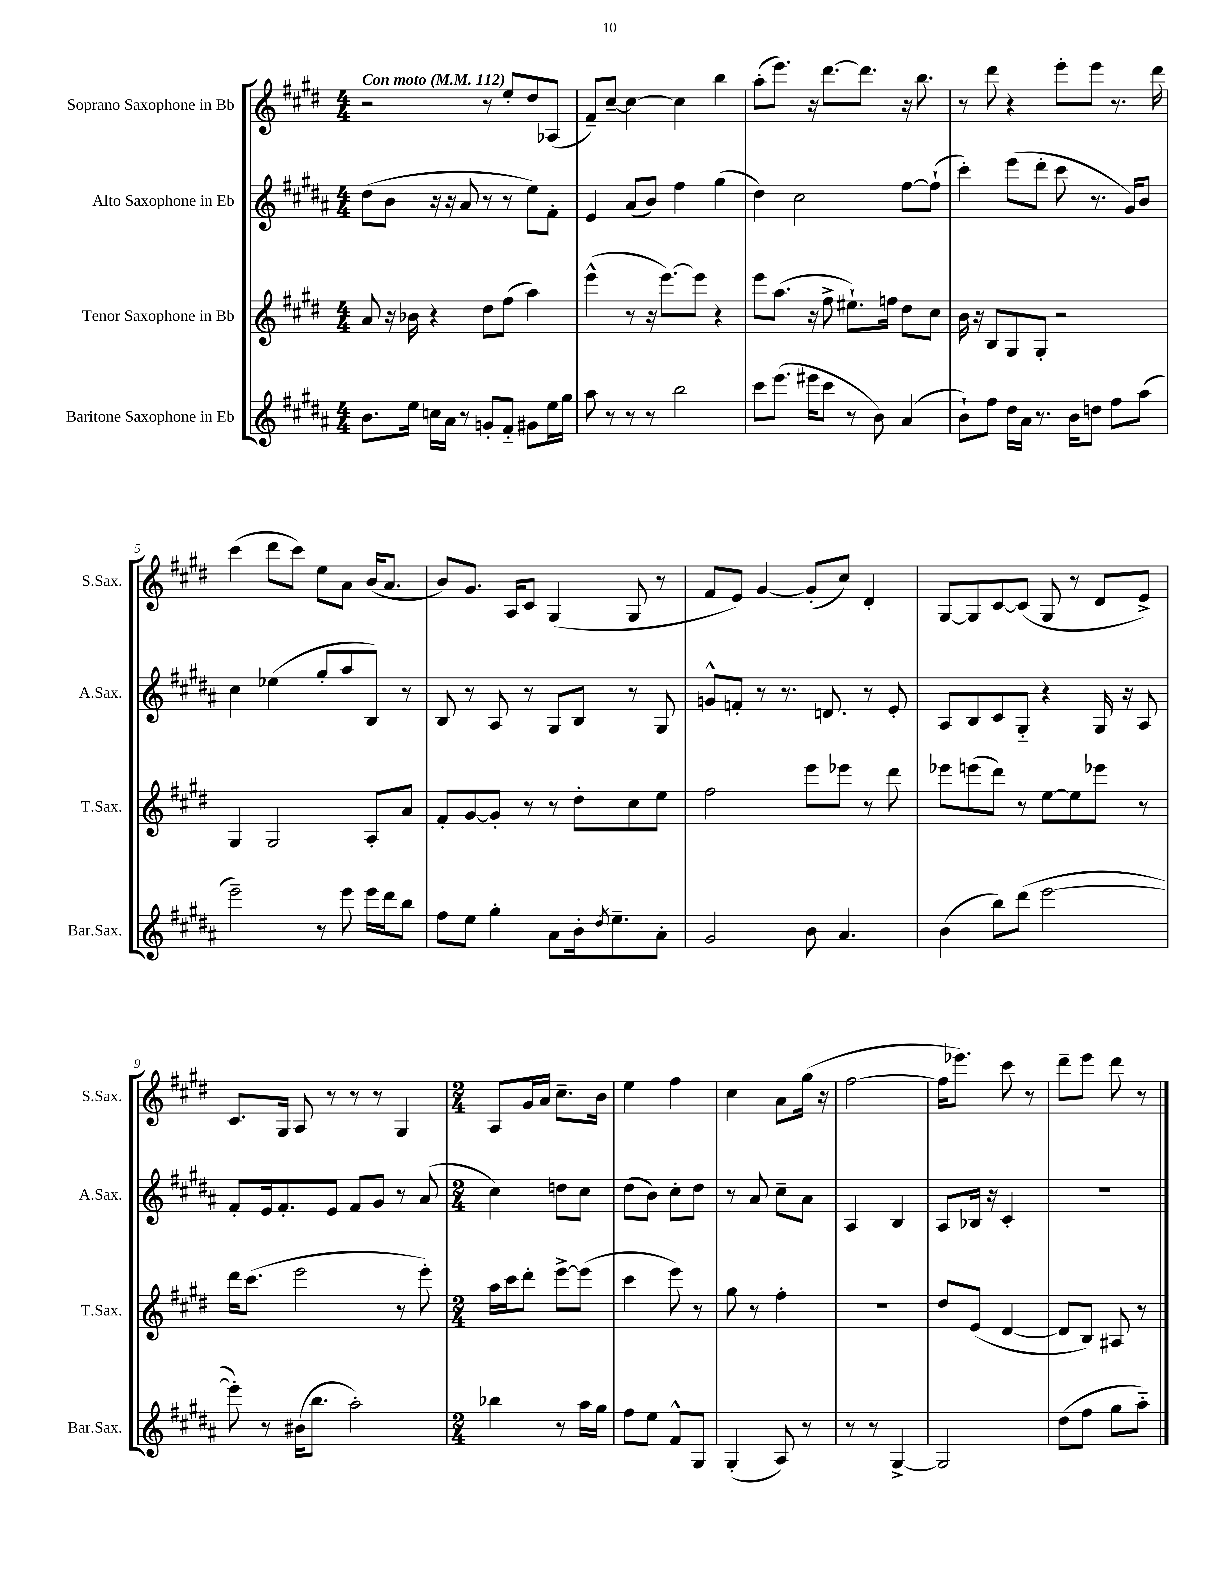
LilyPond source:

<<
\new StaffGroup <<
\new Staff = "s0" \with { instrumentName = "Soprano Saxophone in Bb" shortInstrumentName = "S.Sax." } {
    \clef treble \key e \major \numericTimeSignature \time 4/4 \tempo "Con moto" 4 = 112
    r2 r8 e''8-. dis''8 aes8( |
    fis'8--) cis''8~-- cis''4~ cis''4 b''4 |
    a''8-.( e'''8.) r16 dis'''8.~ dis'''8. r16 b''8. |
    r8 dis'''8 r4 e'''8-. e'''8 r8. dis'''16 |
    cis'''4( dis'''8 cis'''8) e''8 a'8 b'16( a'8. |
    b'8) gis'8. a16 cis'8 gis4( gis8 r8 |
    fis'8 e'8) gis'4~ gis'8-.( cis''8) dis'4-. |
    gis8~ gis8 cis'8~ cis'8( gis8 r8 dis'8 e'8->) |
    cis'8. gis16 a8 r8 r8 r8 gis4 |
    \numericTimeSignature \time 2/4 a8 gis'16 a'16 cis''8.-- b'16 |
    e''4 fis''4 |
    cis''4 a'8 gis''16( r16 |
    fis''2~ |
    fis''16 ees'''8.) cis'''8 r8 |
    dis'''8-- e'''8 dis'''8 r8 \bar "|." |
}
\new Staff = "s1" \with { instrumentName = "Alto Saxophone in Eb" shortInstrumentName = "A.Sax." } {
    \clef treble \key b \major \numericTimeSignature \time 4/4
    dis''8( b'8 r16 r16 ais'8 r8 r8 e''8) fis'8-. |
    e'4 ais'8( b'8) fis''4 gis''4( |
    dis''4) cis''2 fis''8~ fis''8-!( |
    cis'''4-.) e'''8( dis'''8-. cis'''8 r8. gis'16) b'8 |
    cis''4 ees''4( gis''8-. ais''8 b8) r8 |
    b8 r8 ais8 r8 gis8 b8 r8 gis8 |
    g'8-^ f'8-. r8 r8. d'8. r8 e'8-. |
    ais8 b8 cis'8 gis8-_ r4 gis16 r16 ais8 |
    fis'8-. e'16 fis'8.-. e'8 fis'8 gis'8 r8 ais'8( |
    \numericTimeSignature \time 2/4 cis''4) d''8 cis''8 |
    dis''8( b'8) cis''8-. dis''8 |
    r8 ais'8 cis''8-- ais'8 |
    ais4 b4 |
    ais8 bes16 r16 cis'4-. |
    R2 \bar "|." |
}
\new Staff = "s2" \with { instrumentName = "Tenor Saxophone in Bb" shortInstrumentName = "T.Sax." } {
    \clef treble \key e \major \numericTimeSignature \time 4/4
    a'8 r16 bes'16 r4 dis''8 fis''8( a''4) |
    e'''4-^( r8 r16 e'''8.~) e'''8 r4 |
    e'''8 a''8.( r16 fis''8-> eis''8.-!) f''16 dis''8 cis''8 |
    b'16 r16 b8 gis8 gis8-. r2 |
    gis4 gis2 a8-. a'8 |
    fis'8-. gis'8~ gis'8-. r8 r8 dis''8-. cis''8 e''8 |
    fis''2 e'''8 ees'''8 r8 dis'''8 |
    ees'''8 e'''8( dis'''8) r8 e''8~ e''8 ees'''8 r8 |
    dis'''16 cis'''8.( e'''2 r8 e'''8-.) |
    \numericTimeSignature \time 2/4 a''16 cis'''16 dis'''8-. e'''8~-> e'''8( |
    cis'''4 e'''8) r8 |
    gis''8 r8 fis''4-. |
    r2 |
    dis''8 e'8( dis'4~ |
    dis'8 b8) ais8 r8 \bar "|." |
}
\new Staff = "s3" \with { instrumentName = "Baritone Saxophone in Eb" shortInstrumentName = "Bar.Sax." } {
    \clef treble \key b \major \numericTimeSignature \time 4/4
    b'8. e''16 c''16 ais'16 r8 g'8-. fis'8-_ gis'8 e''16 gis''16 |
    ais''8 r8 r8 r8 b''2 |
    cis'''8 e'''8.( eis'''16 cis'''8 r8 b'8) ais'4( |
    b'8-!) fis''8 dis''16 ais'16 r8. b'16 d''8 fis''8 ais''8( |
    e'''2--) r8 e'''8 e'''16 dis'''16 b''8 |
    fis''8 e''8 gis''4-. ais'8 b'16-. \acciaccatura { dis''8 } e''8.-- ais'8-. |
    gis'2 b'8 ais'4. |
    b'4( b''8) dis'''8( e'''2~ |
    e'''8-.) r8 bis'16( b''8. ais''2-.) |
    \numericTimeSignature \time 2/4 bes''4 r8 ais''16 gis''16 |
    fis''8 e''8 fis'8-^ gis8 |
    gis4-.( ais8) r8 |
    r8 r8 gis4~-> |
    gis2 |
    dis''8( fis''8 gis''8 ais''8-_) \bar "|." |
}
>>
>>
